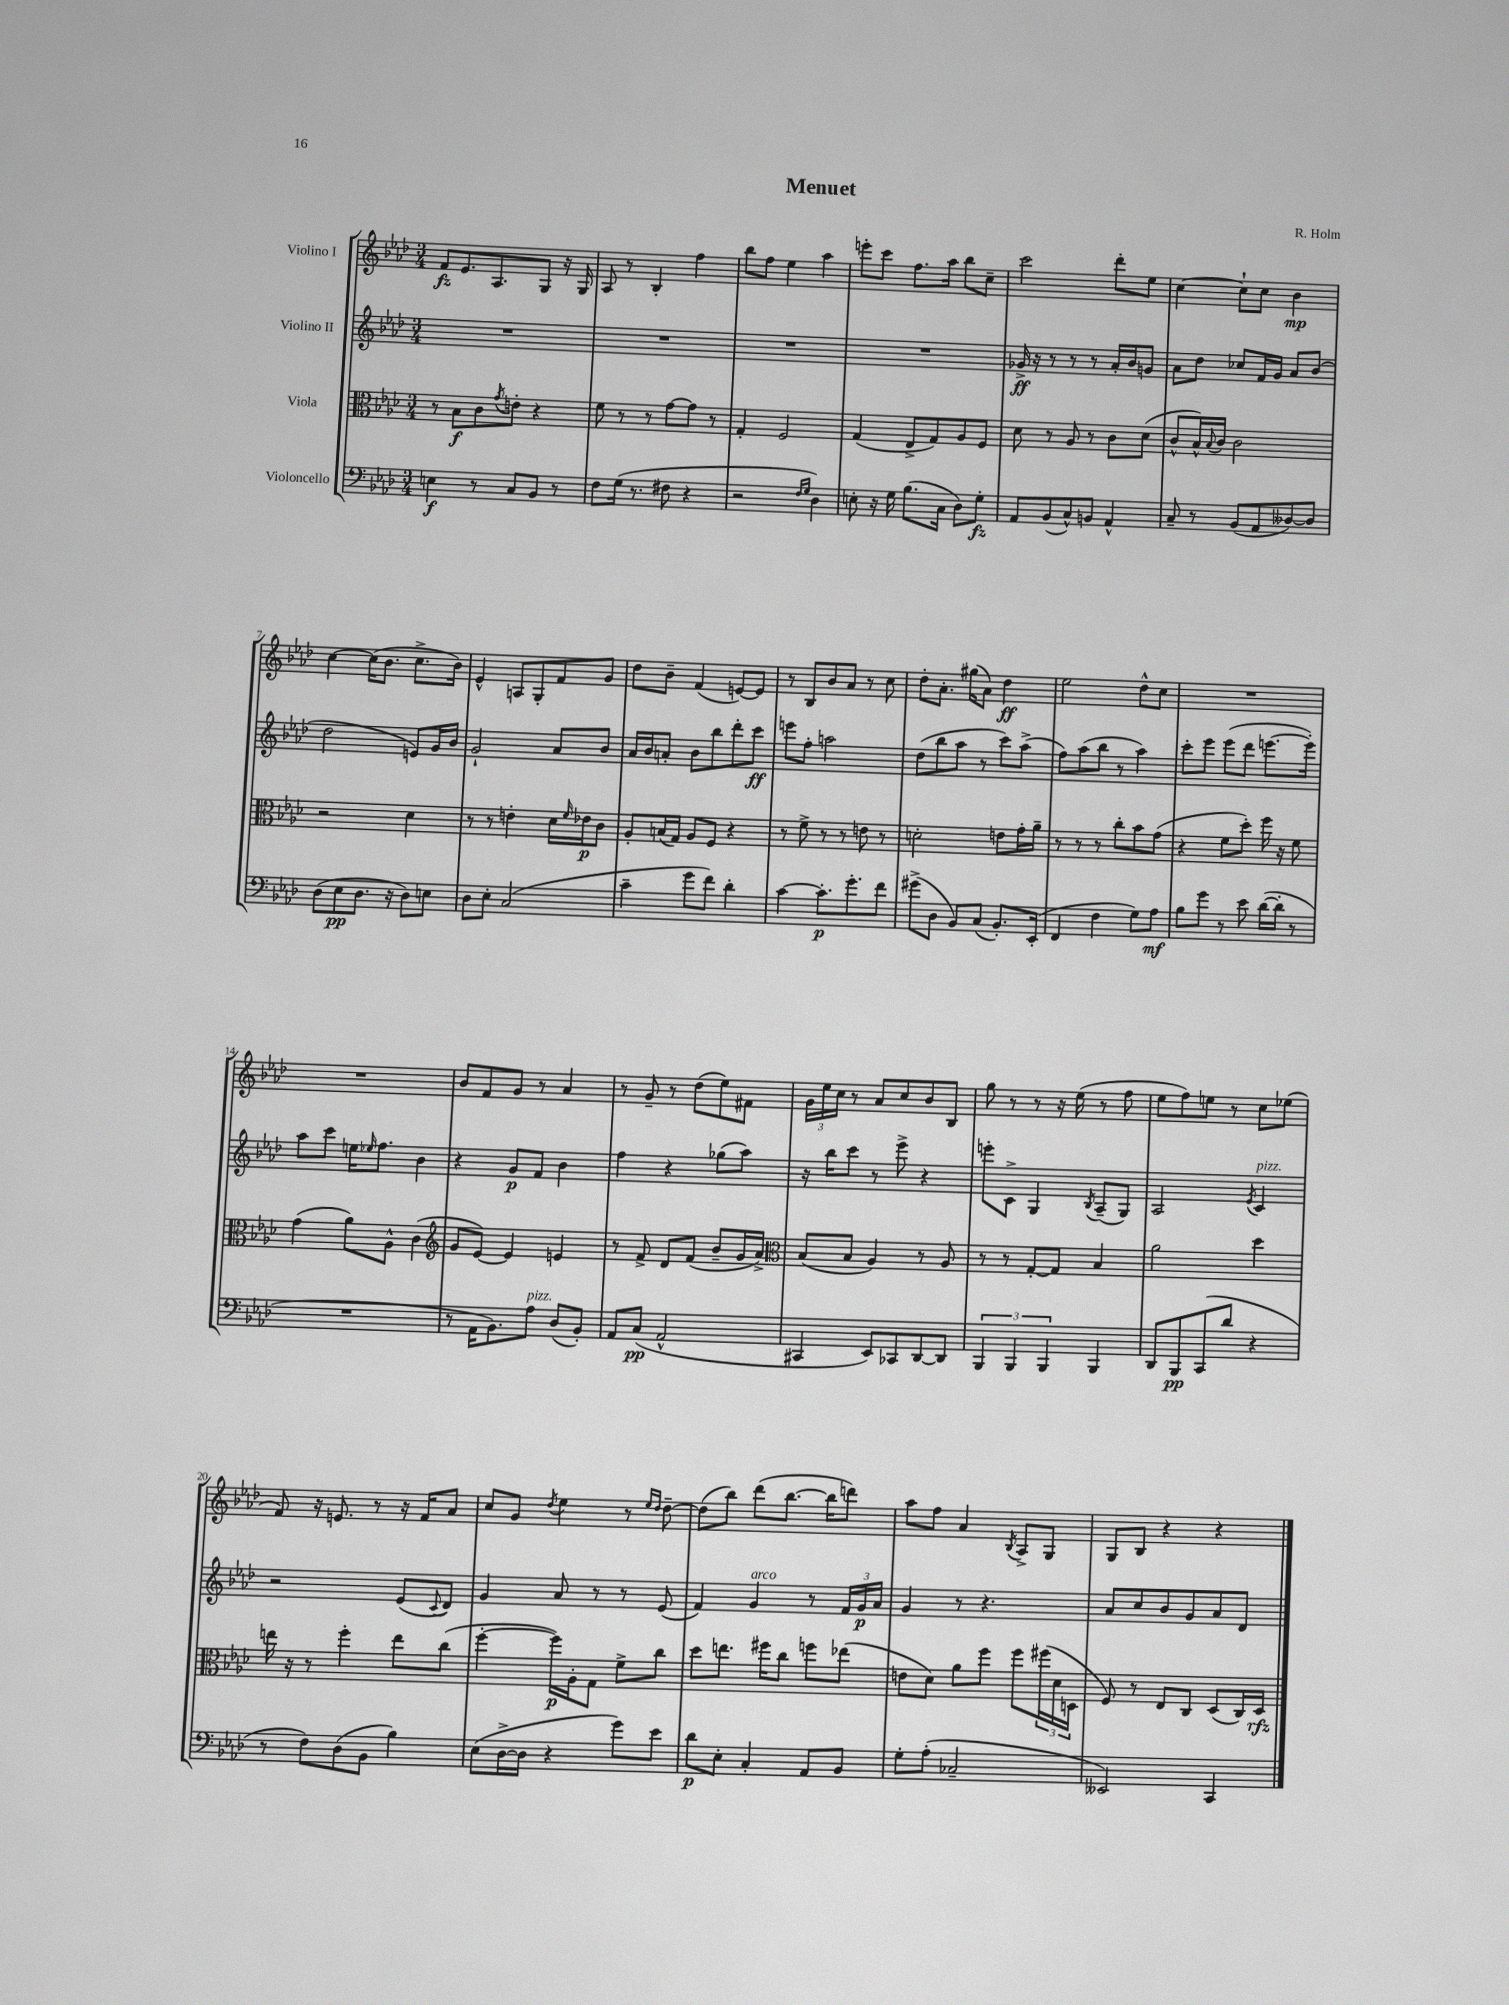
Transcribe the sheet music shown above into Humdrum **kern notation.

**kern	**dynam	**kern	**dynam	**kern	**dynam	**kern	**dynam
*part4	*part4	*part3	*part3	*part2	*part2	*part1	*part1
*staff4	*staff4	*staff3	*staff3	*staff2	*staff2	*staff1	*staff1
*I"Violoncello	*	*I"Viola	*	*I"Violino II	*	*I"Violino I	*
*clefF4	*	*clefC3	*	*clefG2	*	*clefG2	*
*k[b-e-a-d-]	*	*k[b-e-a-d-]	*	*k[b-e-a-d-]	*	*k[b-e-a-d-]	*
*M3/4	*	*M3/4	*	*M3/4	*	*M3/4	*
=1	=1	=1	=1	=1	=1	=1	=1
4En\	f	8r	.	2.r	.	8f/L	fz
.	.	8B-\L	f	.	.	8.e-/	.
8r	.	8c\	.	.	.	.	.
.	.	.	.	.	.	8.A-/	.
.	.	8qg/	.	.	.	.	.
8C/L	.	8en'\J	.	.	.	.	.
8BB-/J	.	4r	.	.	.	8G/J	.
8r	.	.	.	.	.	16r	.
.	.	.	.	.	.	16G/	.
=2	=2	=2	=2	=2	=2	=2	=2
8F\L	.	8f\	.	2.r	.	8A-/	.
(16G\Jk	.	8r	.	.	.	8r	.
8.r	.	.	.	.	.	.	.
.	.	8r	.	.	.	4B-'/	.
8F#X\	.	[8g\L	.	.	.	.	.
4r	.	8g\J]	.	.	.	4ff\	.
.	.	8r	.	.	.	.	.
=3	=3	=3	=3	=3	=3	=3	=3
2r	.	4G'/	.	2.r	.	8bb-\L	.
.	.	.	.	.	.	8ff\J	.
.	.	2F/	.	.	.	4ee-\	.
16qqF/LL	.	.	.	.	.	.	.
16qqG/JJ	.	.	.	.	.	.	.
4D-\)	.	.	.	.	.	4aa-\	.
=4	=4	=4	=4	=4	=4	=4	=4
8En'\	.	(4G/	.	2.r	.	8eeen'\L	.
16r	.	.	.	.	.	8ccc\J	.
16G\	.	.	.	.	.	.	.
(8.B-\L	.	8E-^/L	.	.	.	8.ff\L	.
.	.	8G/)	.	.	.	.	.
16C\Jk	.	.	.	.	.	16aa-\Jk	.
8D-\L)	.	8A-/	.	.	.	8bb-\L	.
8G'\J	fz	8F/J	.	.	.	8cc~\J	.
=5	=5	=5	=5	=5	=5	=5	=5
8AA-/L	.	8d-\	.	16g-X^/	ff	2ccc\	.
.	.	.	.	16r	.	.	.
(8BB-/	.	8r	.	8r	.	.	.
8C^^/)	.	8A-/	.	8r	.	.	.
8BBn/J	.	8r	.	8r	.	.	.
4AA-^^/	.	8c\L	.	16a-'/LL	.	8ddd-'\L	.
.	.	.	.	16b-/J	.	.	.
.	.	(8d-\J	.	8gn/J	.	8ee-\J	.
=6	=6	=6	=6	=6	=6	=6	=6
8C~/	.	8c^^/L	.	8a-\L	.	[4cc\	.
8r	.	16B-^^/L)	.	8dd-\J	.	.	.
.	.	8qqB-/	.	.	.	.	.
.	.	16c/JJ	.	.	.	.	.
(8BB-/L	.	2c\	.	8cc-X/L	.	8cc`\L]	.
8AA-/	.	.	.	16f/L	.	8cc\J	.
.	.	.	.	16g/JJ	.	.	.
[8D--X/)	.	.	.	8a-/L	.	4b-\	mp
8D--/J]	.	.	.	(8b-/J	.	.	.
!!LO:LB:g=z
=7	=7	=7	=7	=7	=7	=7	=7
(8D-\L	.	2r	.	2dd-\	.	[4cc\	.
8E-\	pp	.	.	.	.	.	.
8.D-\J	.	.	.	.	.	(16cc\KL]	.
.	.	.	.	.	.	8.b-\J	.
16r	.	.	.	.	.	.	.
8D-\L)	.	4d-\	.	8en/L)	.	8.cc^\L	.
8En\J	.	.	.	16g/L	.	.	.
.	.	.	.	16b-/JJ	.	16b-\Jk)	.
=8	=8	=8	=8	=8	=8	=8	=8
8D-\L	.	8r	.	2g`/	.	4e-^^/	.
8E-'\J	.	8r	.	.	.	.	.
(2C/	.	4en'\	.	.	.	8An/L	.
.	.	.	.	.	.	8G'/	.
.	.	16d-\LL	.	8a-/L	.	8f/	.
.	.	16qqf/	.	.	.	.	.
.	.	16e-X\J	p	.	.	.	.
.	.	8c\J	.	8b-/J	.	8g/J	.
=9	=9	=9	=9	=9	=9	=9	=9
4c~\	.	8A-'/L	.	16a-/LL	.	8dd-\L	.
.	.	.	.	16b-/J	.	.	.
.	.	(16Bn/L	.	8an'/J	.	8b-~\J	.
.	.	16G/JJ)	.	.	.	.	.
8g\L	.	8A-/L	.	8b-\L	.	(4f/	.
8f\J)	.	8F/J	.	8bb-\	.	.	.
4d-'\	.	4r	.	8ddd-'\	.	[8en/L)	.
.	.	.	.	8ccc\J	ff	8e/J]	.
=10	=10	=10	=10	=10	=10	=10	=10
[4c\	.	8r	.	8eeen\L	.	8r	.
.	.	8f^\	.	8ff'\J	.	8B-/L	.
8.c'\L]	p	8r	.	2aan\	.	8b-/	.
.	.	8r	.	.	.	8a-/J	.
8.g'\	.	.	.	.	.	.	.
.	.	8en\	.	.	.	8r	.
8f\J	.	8r	.	.	.	8cc\	.
=11	=11	=11	=11	=11	=11	=11	=11
(8g#X^\L	.	2dn'\	.	(8dd-\L	.	8dd-'\L	.
8D-\J	.	.	.	8bb-\	.	8.a-'\J	.
8BB-/L)	.	.	.	8aa-\J	.	.	.
.	.	.	.	.	.	(16gg#X\KL	.
(8C/J	.	.	.	8r	.	8a-\J)	.
8.BB-'/L)	.	8en\L	.	8ccc\L)	.	4dd-\	ff
.	.	16g'\L	.	(8aa-^\J	.	.	.
(16EE-'/Jk	.	16a-~\JJ	.	.	.	.	.
=12	=12	=12	=12	=12	=12	=12	=12
4FF/	.	8r	.	8ff\L)	.	2ee-\	.
.	.	8r	.	(8aa-\	.	.	.
4F\	.	8r	.	8bb-\J	.	.	.
.	.	8cc'\L	.	8r	.	.	.
8G\L)	.	8b-\	.	4aa-\)	.	8dd-^^\L	.
8A-\J	mf	(8g\J	.	.	.	8cc\J	.
=13	=13	=13	=13	=13	=13	=13	=13
8B-\L	.	4r	.	8ccc'\L	.	2.r	.
8g\J	.	.	.	8eee-\J	.	.	.
8r	.	8f\L	.	(8eee-\L	.	.	.
8e-\	.	8dd-'\J)	.	8ddd-\J	.	.	.
([16d-\LL	.	16ff\	.	[8.eeen\L	.	.	.
16d-'\JJ]	.	16r	.	.	.	.	.
8r	.	8f\	.	.	.	.	.
.	.	.	.	16eee'\Jk])	.	.	.
!!LO:LB:g=z
=14	=14	=14	=14	=14	=14	=14	=14
2.r	.	(4g\	.	8aa-\L	.	2.r	.
.	.	.	.	8ccc\J	.	.	.
.	.	8a-\L)	.	16een\KL	.	.	.
.	.	.	.	16qqee-X/	.	.	.
.	.	.	.	8.ff\J	.	.	.
.	.	8A-^^\J	.	.	.	.	.
.	.	(4c\	.	4b-\	.	.	.
=15	=15	=15	=15	=15	=15	=15	=15
*	*	*clefG2	*	*	*	*	*
8r	.	8g/L	.	4r	.	8b-/L	.
16AA-\KL	.	[8e-/J)	.	.	.	8f/	.
8.BB-\)	.	.	.	.	.	.	.
.	.	4e-/]	.	8g/L	p	8g/J	.
!LO:TX:a:i:t=pizz.	!	!	!	!	!	!	!
8A-\J	.	.	.	8f/J	.	8r	.
(8D-/L	.	4en/	.	4b-\	.	4a-/	.
8BB-'/J)	.	.	.	.	.	.	.
=16	=16	=16	=16	=16	=16	=16	=16
8AA-/L	.	8r	.	4ff\	.	8r	.
(8C/J	pp	8f^/	.	.	.	8g~/	.
2AA-^^/	.	8d-/L	.	4r	.	8r	.
.	.	(8f/J	.	.	.	(8dd-\L	.
.	.	8b-~/L	.	(8gg-X\L	.	8ee-\)	.
.	.	16g/L	.	8aa-\J)	.	8f#X\J	.
.	.	16a-^/JJ)	.	.	.	.	.
=17	=17	=17	=17	=17	=17	=17	=17
*	*	*clefC3	*	*	*	*	*
4CC#X/	.	(8B-/L	.	16r	.	24g\LL	.
.	.	.	.	.	.	24ee-\	.
.	.	.	.	16bb-\KL	.	.	.
.	.	.	.	.	.	24cc\JJ	.
.	.	8B-/J	.	8ccc\J	.	8r	.
8EE-/L)	.	4A-/)	.	8r	.	8a-/L	.
8CC-X/	.	.	.	8eee-^\	.	8cc/	.
[8DD-/	.	8r	.	4r	.	8b-/	.
8DD-/J]	.	8A-/	.	.	.	8B-/J	.
=18	=18	=18	=18	=18	=18	=18	=18
6BBB-/	.	8r	.	8eeen'\L	.	8gg\	.
.	.	8r	.	8c^\J	.	8r	.
6BBB-/	.	.	.	.	.	.	.
.	.	[8G'/L	.	4G/	.	8r	.
6BBB-/	.	.	.	.	.	.	.
.	.	8G/J]	.	.	.	16r	.
.	.	.	.	.	.	(16ee-\	.
.	.	.	.	8qB-/	.	.	.
4BBB-/	.	4B-/	.	(8A-~/L	.	8r	.
.	.	.	.	8G/J)	.	8ff\	.
=19	=19	=19	=19	=19	=19	=19	=19
8DD-/L	.	2a-\	.	2A-/	.	8ee-\L	.
8BBB-/	pp	.	.	.	.	8ff\)	.
(8CC/	.	.	.	.	.	8een\J	.
8d-/J	.	.	.	.	.	8r	.
.	.	.	.	8qe-/	.	.	.
!	!	!	!	!LO:TX:a:i:t=pizz.	!	!	!
4r	.	4dd-\	.	4c/	.	8cc\L	.
.	.	.	.	.	.	(8ee-X\J	.
!!LO:LB:g=z
=20	=20	=20	=20	=20	=20	=20	=20
8r	.	16een\	.	2r	.	8f/)	.
.	.	16r	.	.	.	.	.
8F\L)	.	8r	.	.	.	16r	.
.	.	.	.	.	.	8.en/	.
(8D-\	.	4ff'\	.	.	.	.	.
8BB-\J	.	.	.	.	.	8r	.
4B-\)	.	8ee\L	.	(8e-/L	.	16r	.
.	.	.	.	.	.	16f/KL	.
.	.	.	.	8qqc/	.	.	.
.	.	(8cc\J	.	8d-/J)	.	8a-/J	.
=21	=21	=21	=21	=21	=21	=21	=21
(8E-\L	.	[4ff'\	.	4g/	.	8cc/L	.
[16D-^\L	.	.	.	.	.	8g/J	.
16D-\JJ]	.	.	.	.	.	.	.
.	.	.	.	.	.	8qdd-/	.
4r	.	16ff\LL])	p	8a-/	.	4ee-\	.
.	.	16A-'\J	.	.	.	.	.
.	.	8G\J	.	8r	.	.	.
8g\L)	.	8f^\L	.	8r	.	8r	.
.	.	.	.	.	.	16qqee-/LL	.
.	.	.	.	.	.	16qqdd-/JJ	.
8e-\J	.	8cc\J	.	(8e-/	.	[8dd-~\	.
=22	=22	=22	=22	=22	=22	=22	=22
8d-\L	p	8dd-\L	.	4f/)	.	(8dd-\L]	.
8E-'\J	.	8.een\J	.	.	.	8bb-\J)	.
!	!	!	!	!LO:TX:a:i:t=arco	!	!	!
4C'/	.	.	.	4g/	.	(8ddd-\L	.
.	.	16ff#X\KL	.	.	.	.	.
.	.	8cc\J	.	.	.	[8.bb-\J	.
8AA-/L	.	8ffn\L	.	8r	.	.	.
.	.	.	.	.	.	16bb-\KL]	.
8BB-/J	.	(8ee-X\J	.	24f/LL	.	8dddn\J)	.
.	.	.	.	24g/	p	.	.
.	.	.	.	24a-/JJ	.	.	.
=23	=23	=23	=23	=23	=23	=23	=23
8G'\L	.	8en\L	.	4g/	.	8aa-\L	.
(8A-'\J	.	8d-\J)	.	.	.	8ff\J	.
2C-X~/	.	8a-\L	.	8r	.	4a-/	.
.	.	8ff\J	.	4.r	.	.	.
.	.	.	.	.	.	8qB-/	.
.	.	8ff\L	.	.	.	8A-^/L	.
.	.	(24ff#X\L	.	.	.	8G/J	.
.	.	24d-\	.	.	.	.	.
.	.	24Dn\JJ	.	.	.	.	.
=24	=24	=24	=24	=24	=24	=24	=24
2EE--X/)	.	8F/)	.	8a-/L	.	8G/L	.
.	.	8r	.	8cc/	.	8B-/J	.
.	.	8E-/L	.	8b-/	.	4r	.
.	.	8C/J	.	8g/	.	.	.
4CC/	.	(8D-/L	.	8a-/	.	4r	.
.	.	16C/L)	.	8d-/J	.	.	.
.	.	16D-/JJ	rfz	.	.	.	.
==	==	==	==	==	==	==	==
*-	*-	*-	*-	*-	*-	*-	*-
